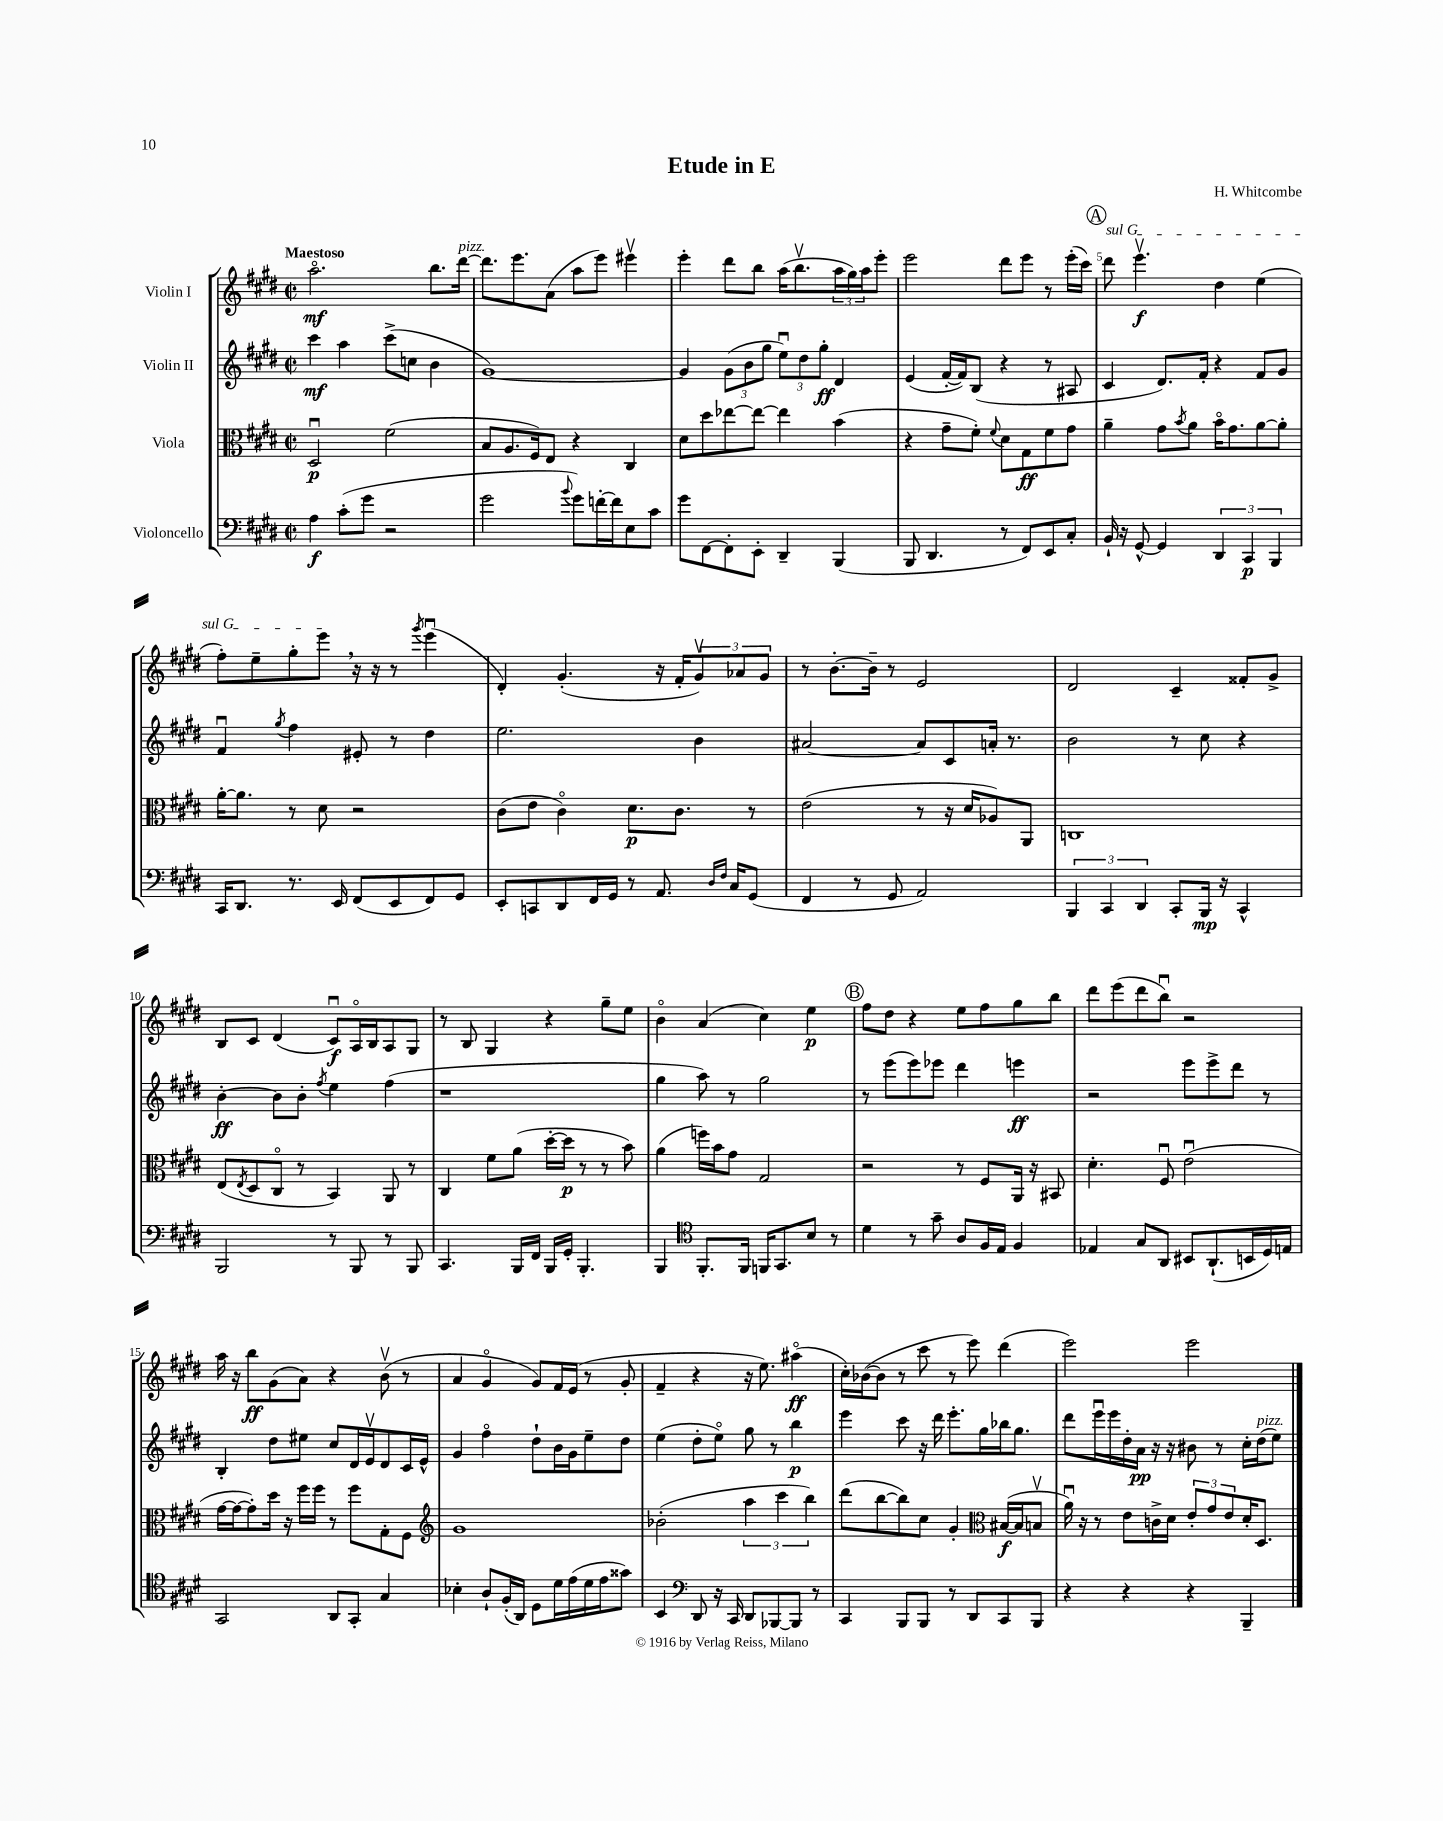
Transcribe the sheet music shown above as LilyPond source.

\header { title = "Etude in E" composer = "H. Whitcombe" }
<<
\new StaffGroup <<
\new Staff = "s0" \with { instrumentName = "Violin I" } {
    \clef treble \key e \major \defaultTimeSignature \time 2/2 \tempo "Maestoso"
    a''2.\flageolet\mf b''8. dis'''16~^\markup { \italic "pizz." } |
    dis'''8. e'''8. a'8( a''8 e'''8) eis'''4\upbow |
    e'''4-. dis'''8 b''8 a''16( b''8.\upbow \tuplet 3/2 { a''16 gis''16) a''16 } e'''8-. |
    e'''2 dis'''8 e'''8 r8 e'''16-.( cis'''16) |
    \mark \markup { \circle "A" } \once \override TextSpanner.bound-details.left.text = \markup { \italic "sul G" } dis'''8\startTextSpan e'''4.\upbow\f dis''4 e''4( |
    fis''8-.) e''8-- gis''8-. e'''8\stopTextSpan \breathe r16 r16 r8 \acciaccatura { gis'''8 } e'''4\downbow( |
    dis'4-.) gis'4.-.( r16 fis'16-. \tuplet 3/2 { gis'8\upbow) aes'8 gis'8 } |
    r8 b'8.~-. b'16-- r8 e'2 |
    dis'2 cis'4-- fisis'8-. gis'8-> |
    b8 cis'8 dis'4( cis'8\downbow\f) a16\flageolet b16 a8 gis8 |
    r8 b8 gis4 r4 gis''8-- e''8 |
    b'4\flageolet a'4( cis''4) e''4\p |
    \mark \markup { \circle "B" } fis''8 dis''8 r4 e''8 fis''8 gis''8 b''8 |
    dis'''8 e'''8( dis'''8 b''8\downbow) r2 |
    a''16 r16 b''8\ff gis'8( a'8) r4 b'8\upbow( r8 |
    a'4 gis'4\flageolet gis'8) fis'16 e'16( r8 gis'8-. |
    fis'4-- r4 r16 e''8.) ais''4\flageolet\ff( |
    cis''16-.) bes'16~( bes'8 r8 cis'''8 r8 e'''8) dis'''4( |
    e'''2) e'''2 \bar "|." |
}
\new Staff = "s1" \with { instrumentName = "Violin II" } {
    \clef treble \key e \major \defaultTimeSignature \time 2/2
    cis'''4\mf a''4 cis'''8->( c''8 b'4 |
    gis'1~) |
    gis'4 \tuplet 3/2 { gis'8( b'8 gis''8 } \tuplet 3/2 { e''8\downbow) dis''8 gis''8-.\ff } dis'4 |
    e'4( fis'16~-. fis'16) b8( r4 r8 ais8 |
    \mark \markup { \circle "A" } cis'4 dis'8.) fis'16-. r4 fis'8 gis'8 |
    fis'4\downbow \acciaccatura { gis''8 } fis''4 eis'8-. r8 dis''4 |
    e''2. b'4 |
    ais'2~ ais'8 cis'8 a'16-. r8. |
    b'2 r8 cis''8 r4 |
    b'4~-.\ff b'8 b'8-. \acciaccatura { fis''8 } e''4 fis''4( |
    r1 |
    gis''4 a''8) r8 gis''2 |
    \mark \markup { \circle "B" } r8 e'''8( e'''8) ees'''8 dis'''4 e'''4\ff |
    r2 e'''8 e'''8-> dis'''8 r8 |
    b4-. dis''8 eis''8 cis''8 dis'16 e'16\upbow dis'8 cis'16 e'16-^ |
    gis'4 fis''4\flageolet dis''8-! b'16 gis'16 e''8-- dis''8 |
    e''4( dis''8-. e''8\flageolet) gis''8 r8 b''4\p |
    e'''4 cis'''8 r16 dis'''16 e'''8.-. gis''16 bes''16 gis''8. |
    dis'''8 e'''16\downbow e'''16 dis''16-. a'16\pp r16 r16 bis'8 r8 cis''16-. dis''16^\markup { \italic "pizz." }( e''8) \bar "|." |
}
\new Staff = "s2" \with { instrumentName = "Viola" } {
    \clef alto \key e \major \defaultTimeSignature \time 2/2
    dis2\downbow\p fis'2( |
    b8 a8. fis16) e8 r4 cis4 |
    dis'8 dis''8 ees''8~ ees''8~ ees''4 b'4( |
    r4 gis'8-- fis'8-.) \appoggiatura { fis'8 } dis'8 gis8\ff fis'8 gis'8 |
    \mark \markup { \circle "A" } a'4-- gis'8 \acciaccatura { b'8 } a'8 b'16\flageolet gis'8. a'8~ a'8-. |
    a'16~-. a'8. r8 dis'8 r2 |
    cis'8( e'8 cis'4\flageolet) dis'8.\p cis'8. r8 |
    e'2( r8 r16 dis'16 aes8) a,8 |
    c1 |
    e8( \acciaccatura { e8 } dis8 cis8\flageolet r8 b,4) a,8 r8 |
    cis4 fis'8 a'8( dis''16~-. dis''16\p r8 r8 b'8) |
    a'4( f''16) b'16 gis'8 gis2 |
    \mark \markup { \circle "B" } r2 r8 fis8 a,16 r16 bis,8 |
    dis'4.-. fis8\downbow e'2\downbow( |
    gis'16~ gis'16~ gis'8-.) dis''16 r16 fis''16 fis''16 r8 fis''8 gis8-. fis8 |
    \clef treble gis'1 |
    bes'2-.( \tuplet 3/2 { a''4 cis'''4 b''4) } |
    dis'''8( b''8~ b''8) cis''8 gis'4-. \clef alto bis16~\f( bis16 b8\upbow |
    a'16\downbow) r16 r8 e'8 c'16-> dis'16 \tuplet 3/2 { e'8-. gis'8 e'8 } dis'16-. dis8. \bar "|." |
}
\new Staff = "s3" \with { instrumentName = "Violoncello" } {
    \clef bass \key e \major \defaultTimeSignature \time 2/2
    a4\f cis'8-.( gis'8 r2 |
    gis'2 \appoggiatura { b'8 } gis'8) f'16~-. f'16 e8 cis'8 |
    gis'8 fis,8~ fis,8-. e,8-. dis,4-- b,,4( |
    b,,8 dis,4. r8 fis,8) e,8 cis8-. |
    \mark \markup { \circle "A" } b,16-! r16 gis,8~-^ gis,4 \tuplet 3/2 { dis,4 cis,4\p b,,4 } |
    cis,16 dis,8. r8. e,16 fis,8( e,8 fis,8) gis,8 |
    e,8-. c,8 dis,8 fis,16 gis,16 r8 a,8. \grace { dis16 fis16 } cis16 gis,8( |
    fis,4 r8 gis,8 a,2) |
    \tuplet 3/2 { b,,4 cis,4 dis,4 } cis,8-. b,,16\mp r16 cis,4-^ |
    b,,2 r8 b,,8 r8 b,,8 |
    cis,4. b,,16 fis,16 b,,16 gis,16-. b,,4.-. |
    b,,4 \clef tenor fis,8.-. fis,16 f,16 gis,8. b8 r8 |
    \mark \markup { \circle "B" } dis'4 r8 gis'8-- a8 fis16 e16 fis4 |
    ees4 gis8 a,8 bis,8 a,8.-!( b,16 dis16) e16 |
    gis,2 a,8 gis,8-. gis4 |
    bes4-. a8-! fis16-.( a,16) dis8 dis'16 e'16( dis'16 e'16 gisis'8) |
    b,4 \clef bass dis,8 r16 cis,16 dis,8 bes,,8~ bes,,8 r8 |
    cis,4 b,,8 b,,8 r8 dis,8 cis,8 b,,8 |
    r4 r4 r4 b,,4-- \bar "|." |
}
>>
>>
\layout { \context { \Score \override BarNumber.break-visibility = ##(#f #t #t) barNumberVisibility = #(every-nth-bar-number-visible 5) } }
